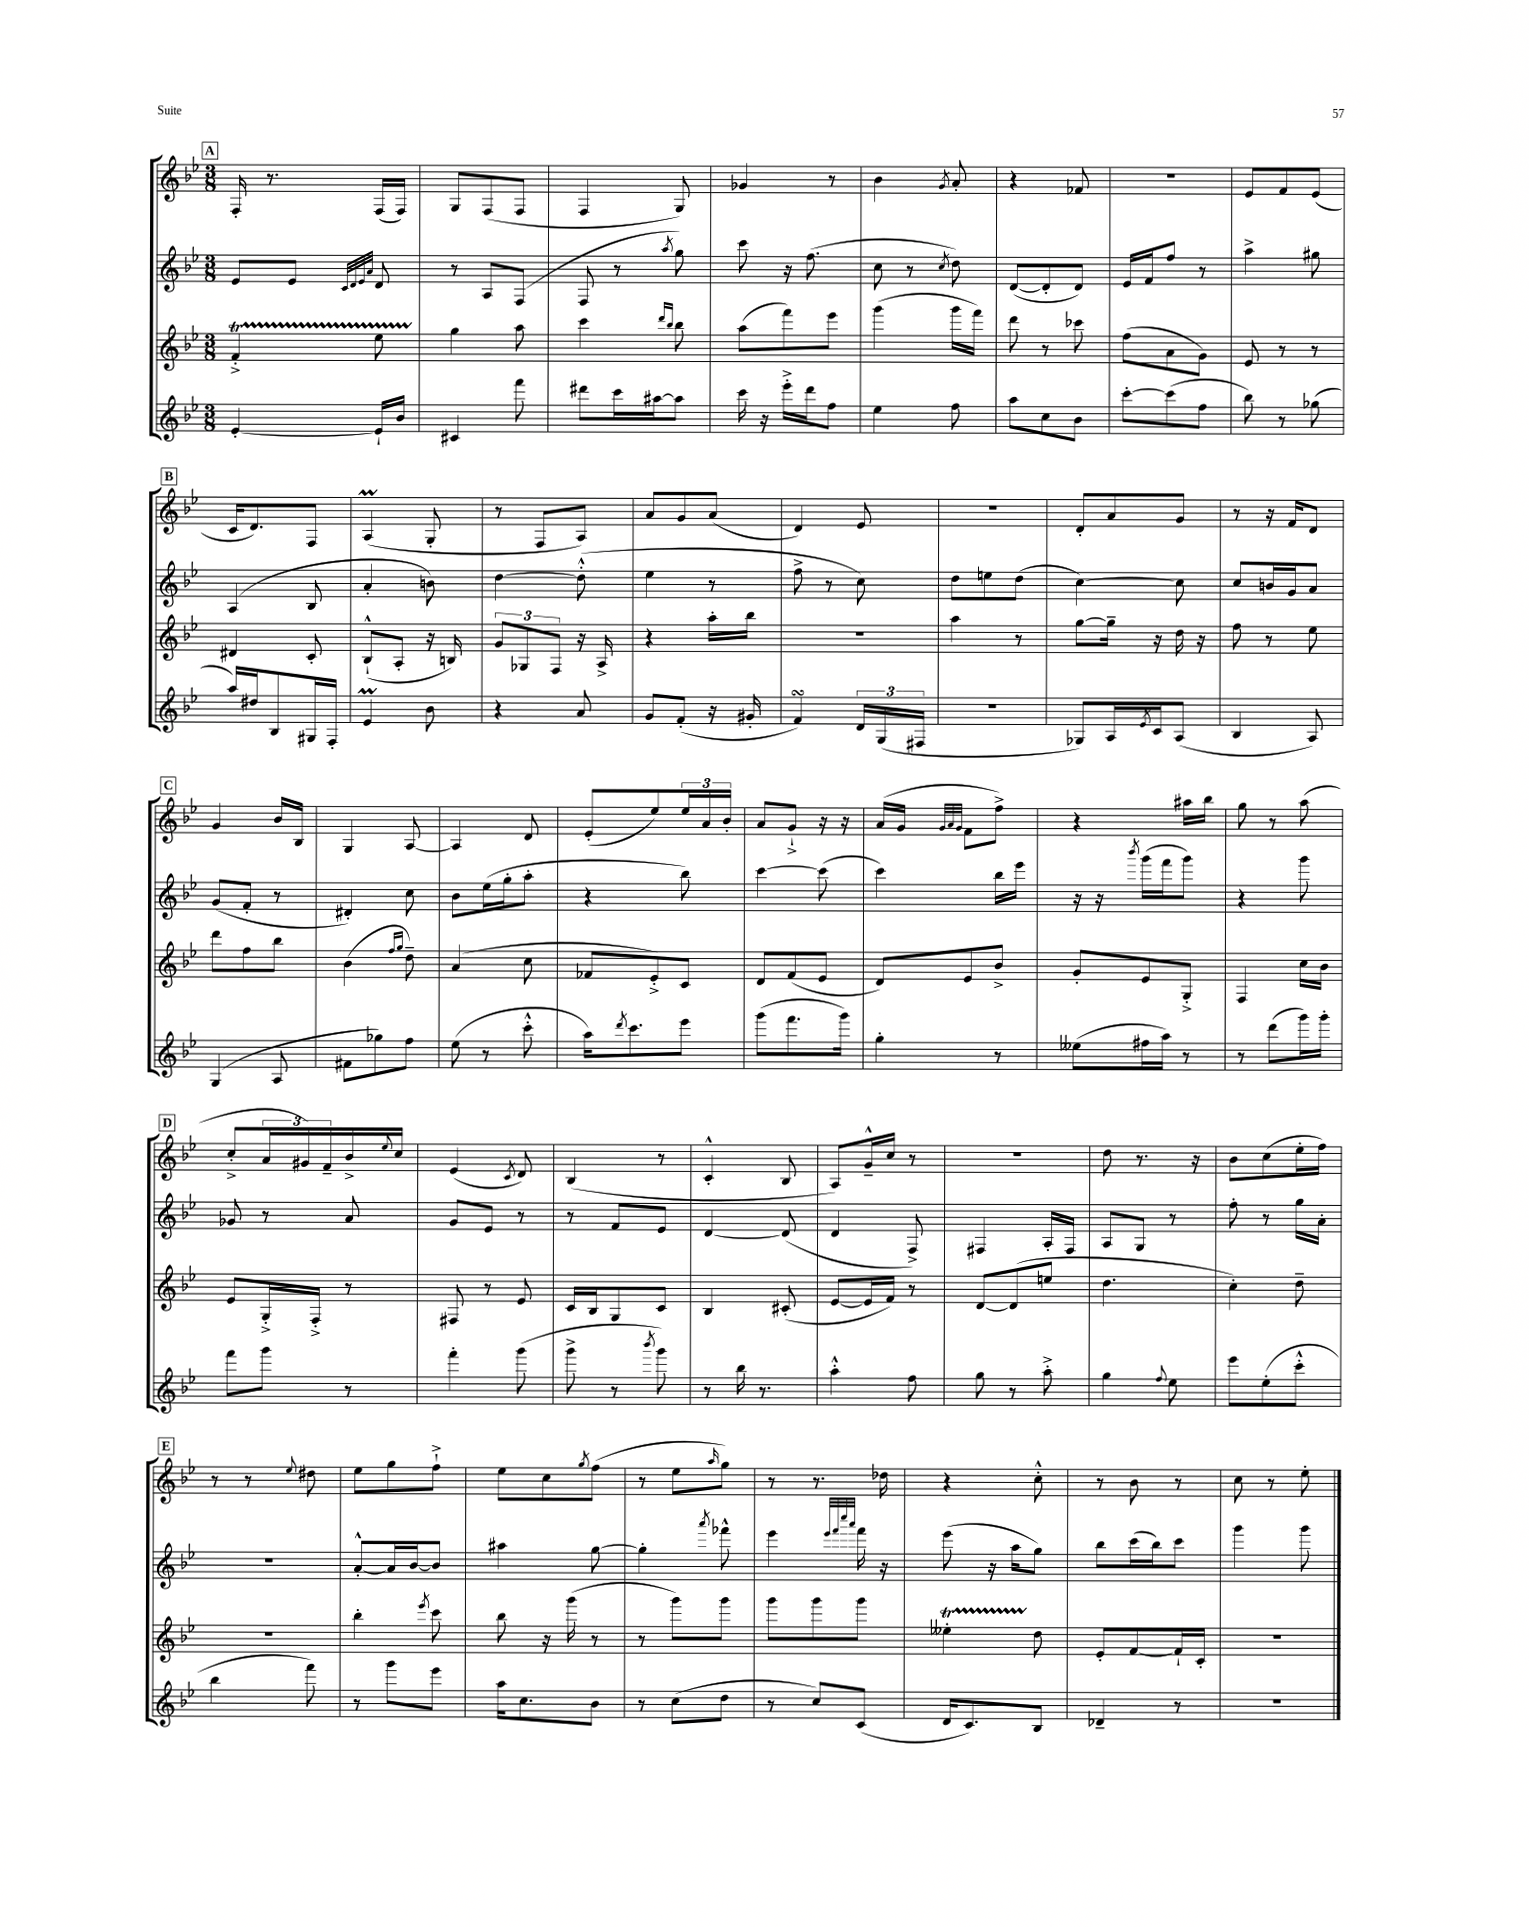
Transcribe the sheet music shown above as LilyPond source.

<<
\new StaffGroup <<
\new Staff = "s0" {
    \clef treble \key bes \major \numericTimeSignature \time 3/8
    \mark \markup { \box "A" } f16-. r8. f16( f16) |
    g8 f8( f8 |
    f4 g8) |
    ges'4 r8 |
    bes'4 \acciaccatura { g'8 } a'8-. |
    r4 fes'8 |
    r4. |
    ees'8 f'8 ees'8( |
    \mark \markup { \box "B" } c'16 d'8.) f8 |
    a4\prall( g8-. |
    r8 f8 a8) |
    a'8 g'8 a'8( |
    d'4) ees'8 |
    R4. |
    d'8-. a'8 g'8 |
    r8 r16 f'16 d'8 |
    \mark \markup { \box "C" } g'4 bes'16 bes16 |
    g4 a8~ |
    a4 d'8 |
    ees'8-.( ees''8) \tuplet 3/2 { ees''16 a'16 bes'16-. } |
    a'8 g'8-!-> r16 r16 |
    a'16( g'16 \grace { g'32 a'32 g'32 } f'8 f''8->) |
    r4 ais''16 bes''16 |
    g''8 r8 a''8( |
    \mark \markup { \box "D" } c''8-.-> \tuplet 3/2 { a'16 gis'16) f'16-- } bes'16-> \appoggiatura { ees''8 } c''16 |
    ees'4( \acciaccatura { c'8 } d'8) |
    bes4( r8 |
    c'4-.-^ bes8 |
    a8) g'16---^ c''16 r8 |
    R4. |
    d''8 r8. r16 |
    bes'8 c''8( ees''16-. f''16) |
    \mark \markup { \box "E" } r8 r8 \appoggiatura { ees''8 } dis''8 |
    ees''8 g''8 f''8-!-> |
    ees''8 c''8 \acciaccatura { g''8 } f''8( |
    r8 ees''8 \grace { a''16 } g''8) |
    r8 r8. des''16 |
    r4 c''8-.-^ |
    r8 bes'8 r8 |
    c''8 r8 ees''8-. \bar "|." |
}
\new Staff = "s1" {
    \clef treble \key bes \major \numericTimeSignature \time 3/8
    \mark \markup { \box "A" } ees'8 ees'8 \grace { c'32 d'32 ees'32 a'32 } d'8 |
    r8 a8 f8( |
    f8 r8 \acciaccatura { a''8 } g''8) |
    c'''8 r16 f''8.( |
    c''8 r8 \acciaccatura { c''8 } d''8) |
    d'8~( d'8-. d'8) |
    ees'16 f'16 f''8 r8 |
    a''4-> gis''8 |
    \mark \markup { \box "B" } a4( bes8 |
    a'4-. b'8) |
    d''4~ d''8-.-^( |
    ees''4 r8 |
    f''8-> r8 c''8) |
    d''8 e''8 d''8( |
    c''4~) c''8 |
    c''8 b'16 g'16 a'8 |
    \mark \markup { \box "C" } g'8( f'8-. r8 |
    dis'4-.) c''8 |
    bes'8 ees''16( g''16-. a''8-. |
    r4 bes''8) |
    c'''4~ c'''8( |
    c'''4) bes''16 ees'''16 |
    r16 r16 \acciaccatura { bes'''8 } g'''16( f'''16 g'''8) |
    r4 g'''8 |
    \mark \markup { \box "D" } ges'8 r8 a'8 |
    g'8 ees'8 r8 |
    r8 f'8 ees'8 |
    d'4~ d'8( |
    d'4 f8->) |
    fis4 a16-. fis16 |
    a8 g8 r8 |
    f''8-. r8 g''16 a'16-. |
    \mark \markup { \box "E" } R4. |
    a'8~-.-^ a'16 bes'16~ bes'8 |
    ais''4 g''8~ |
    g''4-. \acciaccatura { a'''8 } fes'''8-^ |
    ees'''4 \grace { ees'''32 f'''32 c''''32 a'''32 } f'''16 r16 |
    ees'''8( r16 a''16 g''8) |
    bes''8 c'''16( bes''16) c'''8 |
    g'''4 g'''8 \bar "|." |
}
\new Staff = "s2" {
    \clef treble \key bes \major \numericTimeSignature \time 3/8
    \mark \markup { \box "A" } f'4-.->\startTrillSpan ees''8 |
    g''4\stopTrillSpan a''8 |
    c'''4 \grace { d'''16 bes''16 } bes''8 |
    a''8( f'''8) ees'''8 |
    g'''4( g'''16 f'''16) |
    d'''8 r8 ces'''8 |
    f''8( a'8 g'8) |
    ees'8 r8 r8 |
    \mark \markup { \box "B" } dis'4 c'8-. |
    bes8-!-^( a8-. r16 b16) |
    \tuplet 3/2 { g'8 ges8 f8 } r16 a16-> |
    r4 a''16-. bes''16 |
    R4. |
    a''4 r8 |
    g''8~ g''16-- r16 d''16 r16 |
    f''8 r8 ees''8 |
    \mark \markup { \box "C" } d'''8 f''8 bes''8 |
    bes'4( \grace { f''16 g''16 } d''8--) |
    a'4( c''8 |
    fes'8 ees'8-.->) c'8 |
    d'8 f'8( ees'8 |
    d'8) ees'8 bes'8-> |
    g'8-. ees'8 g8-.-> |
    f4 c''16 bes'16 |
    \mark \markup { \box "D" } ees'8 g16-.-> f16-.-> r8 |
    fis8 r8 ees'8 |
    c'16 bes16 g8 c'8 |
    bes4 cis'8-.( |
    ees'8~ ees'16 f'16) r8 |
    d'8~ d'8( e''8 |
    d''4. |
    c''4-.) d''8-- |
    \mark \markup { \box "E" } R4. |
    bes''4-. \acciaccatura { ees'''8 } c'''8 |
    bes''8 r16 g'''16( r8 |
    r8 g'''8) g'''8 |
    g'''8 g'''8 g'''8 |
    eeses''4-.\startTrillSpan d''8\stopTrillSpan |
    ees'8-. f'8~ f'16-! c'16-. |
    R4. \bar "|." |
}
\new Staff = "s3" {
    \clef treble \key bes \major \numericTimeSignature \time 3/8
    \mark \markup { \box "A" } ees'4~-. ees'16-! bes'16 |
    cis'4 f'''8 |
    dis'''8 c'''16 ais''16~ ais''8 |
    c'''16 r16 ees'''16-.-> d'''16 f''8 |
    ees''4 f''8 |
    a''8 c''8 bes'8 |
    c'''8~-. c'''8( f''8 |
    bes''8) r8 ges''8( |
    \mark \markup { \box "B" } a''16) dis''16 bes8 gis16 f16-. |
    ees'4\prall bes'8 |
    r4 a'8 |
    g'8 f'8-.( r16 gis'16-. |
    f'4\turn) \tuplet 3/2 { d'16 g16( fis16 } |
    R4. |
    ges8) a16 \acciaccatura { ees'8 } c'16 a8( |
    bes4 a8) |
    \mark \markup { \box "C" } g4( a8 |
    fis'8 ges''8) f''8 |
    ees''8( r8 c'''8-.-^ |
    a''16) \acciaccatura { d'''8 } c'''8. ees'''8 |
    g'''8( f'''8. g'''16) |
    g''4-. r8 |
    eeses''8( fis''16 a''16) r8 |
    r8 d'''8( g'''16) g'''16-. |
    \mark \markup { \box "D" } f'''8 g'''8 r8 |
    f'''4-. g'''8( |
    g'''8-> r8 \acciaccatura { bes'''8 } g'''8) |
    r8 bes''16 r8. |
    a''4-.-^ f''8 |
    g''8 r8 a''8-.-> |
    g''4 \appoggiatura { f''8 } ees''8 |
    ees'''8 ees''8-.( c'''8-.-^ |
    \mark \markup { \box "E" } bes''4 f'''8) |
    r8 g'''8 ees'''8 |
    a''16 c''8. bes'8 |
    r8 c''8( d''8 |
    r8 c''8) c'8( |
    d'16 c'8.) bes8 |
    des'4-- r8 |
    R4. \bar "|." |
}
>>
>>
